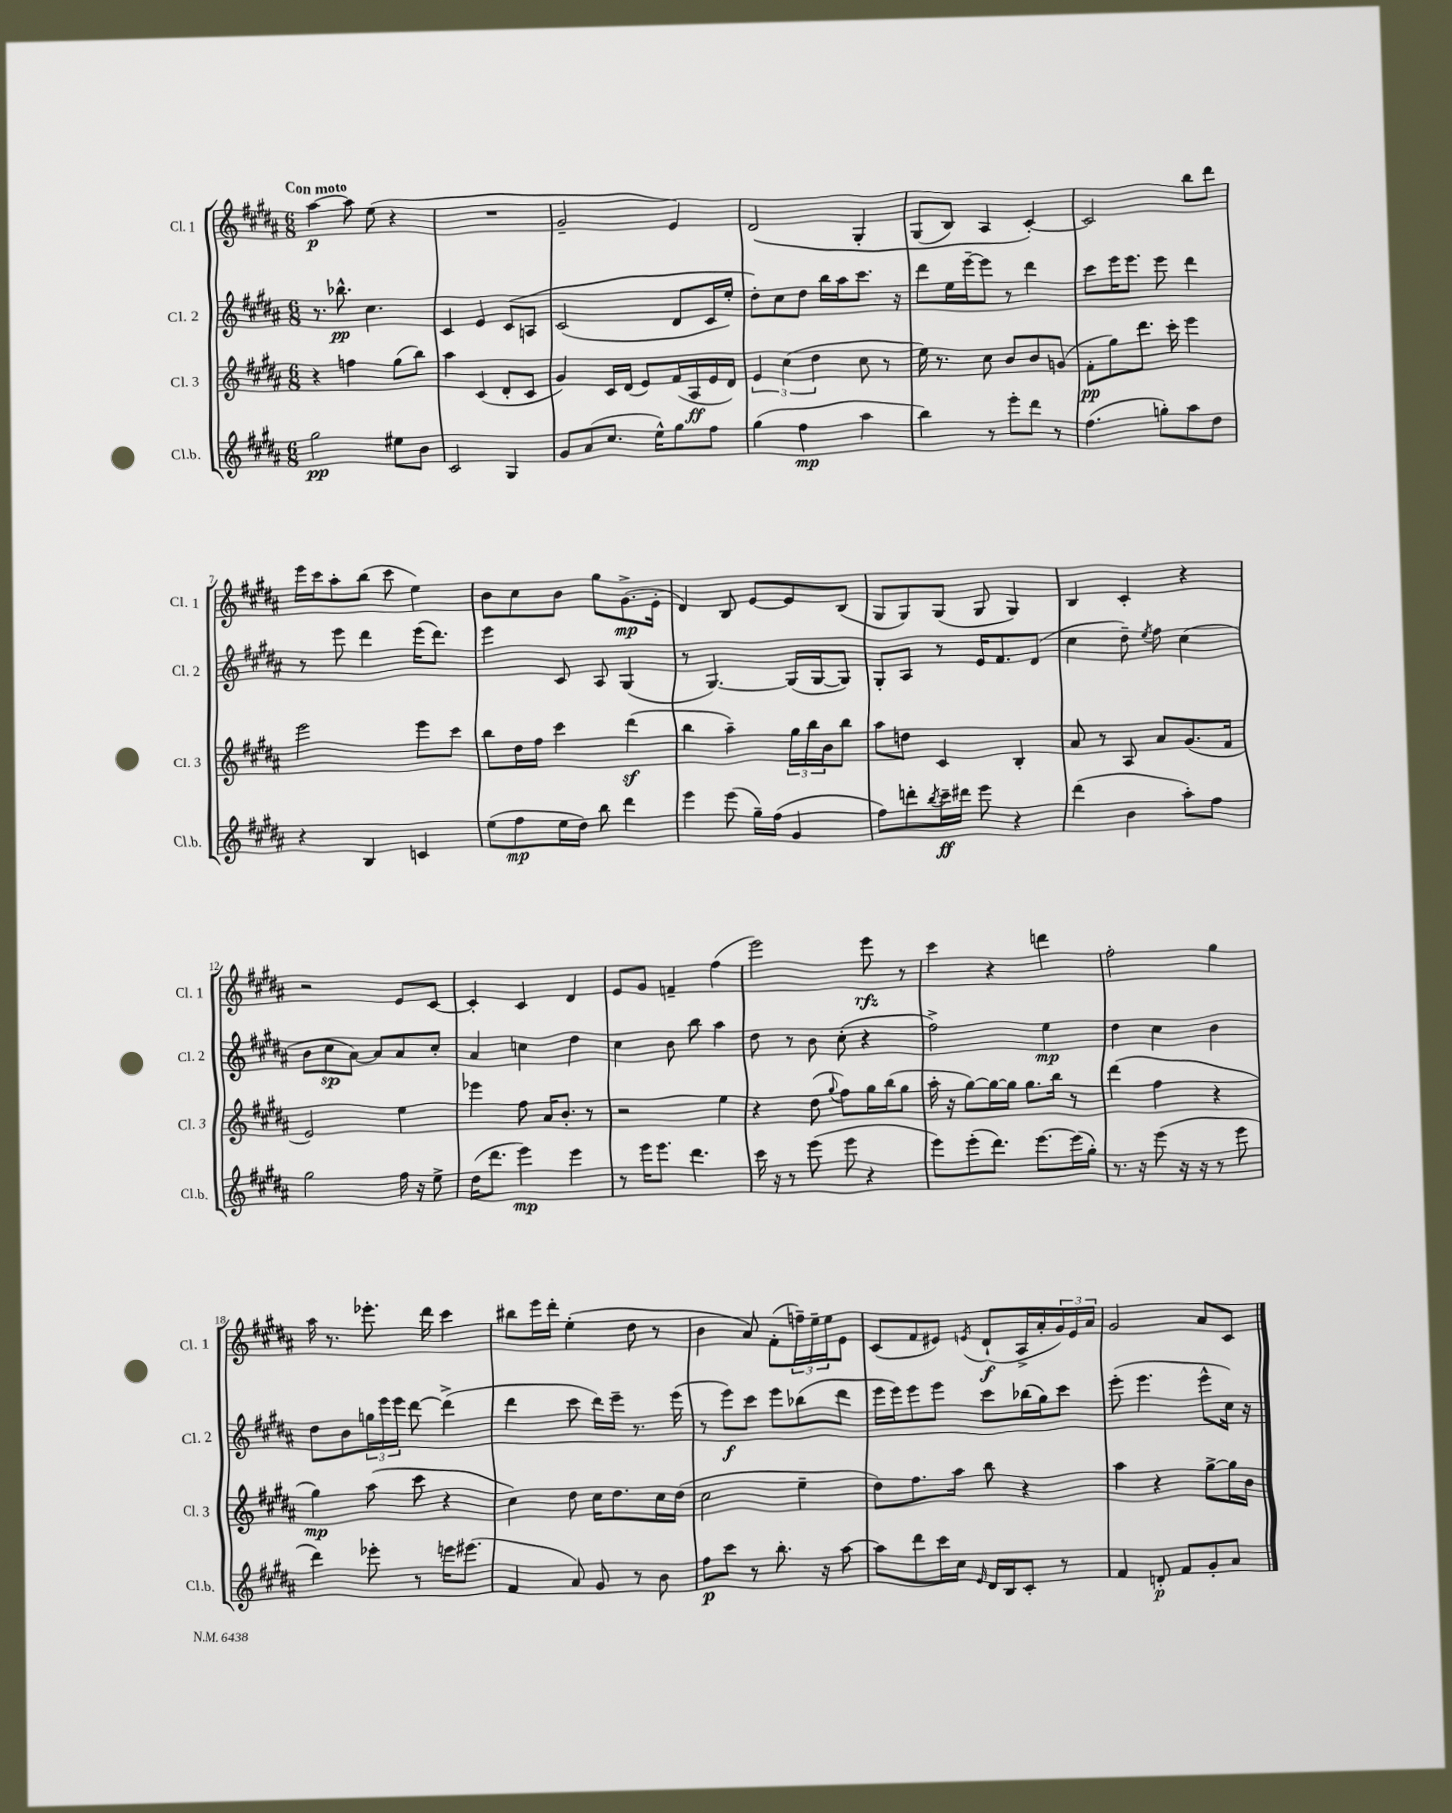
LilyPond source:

<<
\new StaffGroup <<
\new Staff = "s0" \with { instrumentName = "Cl. 1" shortInstrumentName = "Cl. 1" } {
    \clef treble \key b \major \numericTimeSignature \time 6/8 \tempo "Con moto"
    ais''4~\p ais''8 e''8( r4 |
    R2. |
    gis'2-- e'4) |
    dis'2\( gis4-. |
    gis8( b8) ais4 cis'4~-.\) |
    cis'2 b''8 dis'''8 |
    e'''16 cis'''16 ais''8-. b''8( cis'''8 e''4) |
    b'8 cis''8 b'8 gis''8 gis'8.->\mp( e'16-. |
    dis'4) b8 e'8~ e'8 b8( |
    gis8 gis8) gis8( gis8 gis4) |
    b4 cis'4-. r4 |
    r2 e'8 cis'8~ |
    cis'4-. cis'4 dis'4 |
    e'8 gis'8 f'4-- fis''4( |
    e'''2) e'''8\rfz r8 |
    cis'''4 r4 d'''4 |
    fis''2-. gis''4 |
    ais''16 r8. ees'''8.-. dis'''16 cis'''4 |
    bis''8 e'''16 dis'''16-. e''4-.( dis''8 r8 |
    b'4 ais'8) fis'8-.( \tuplet 3/2 { f''16--) e''16-- e''16 } e'8 |
    cis'8( fis'8 eis'8) \acciaccatura { e'8 } dis'8-!\f( ais16-> ais'16-. \tuplet 3/2 { gis'16) e'16 ais'16 } |
    gis'2 ais'8 cis'8 \bar "|." |
}
\new Staff = "s1" \with { instrumentName = "Cl. 2" shortInstrumentName = "Cl. 2" } {
    \clef treble \key b \major \numericTimeSignature \time 6/8
    r8. bes''8.-^\pp cis''4. |
    cis'4 e'4 cis'8\( a8 |
    cis'2( dis'8 cis'16 e''16-.) |
    dis''8-.\) cis''8 dis''8 b''16 ais''16 cis'''8. r16 |
    dis'''8 e''16 e'''16~-- e'''8 r8 dis'''4 |
    cis'''8 e'''16 e'''8. e'''8 dis'''4 |
    r8 e'''8 dis'''4 e'''16( dis'''8.) |
    e'''4 cis'8 ais8 gis4( |
    r8 gis4.~) gis16( gis16~ gis8) |
    gis8-. ais8 r8 e'16 fis'8. dis'8( |
    cis''4 dis''8--) \acciaccatura { e''8 } fis''8 cis''4( |
    b'8 cis''8\sp ais'8~) ais'8 ais'8 cis''8-. |
    ais'4 c''4 dis''4 |
    cis''4 b'8 b''8 ais''4 |
    dis''8 r8 b'8 cis''8-.( r4 |
    fis''2->) e''4\mp |
    dis''4 cis''4 b'4 |
    dis''8 b'8 \tuplet 3/2 { g''16 e'''16 e'''16 } dis'''8~ dis'''4->( |
    dis'''4 cis'''8 dis'''16) e'''16-- r8. e'''16( |
    r8 e'''8\f) cis'''8 e'''8 bes''8( dis'''8 |
    e'''16 e'''16) e'''8 e'''8 cis'''8 bes''16( gis''16) cis'''8 |
    e'''8-.( e'''4. e'''8-^ cis''16) r16 \bar "|." |
}
\new Staff = "s2" \with { instrumentName = "Cl. 3" shortInstrumentName = "Cl. 3" } {
    \clef treble \key b \major \numericTimeSignature \time 6/8
    r4 f''4 gis''8( b''8) |
    ais''4 cis'4( dis'8-. cis'8 |
    gis'4) cis'16 dis'16( e'8) fis'16( ais16\ff e'16 dis'16) |
    \tuplet 3/2 { e'4 cis''4( dis''4 } cis''8 r8 |
    e''16) r8. cis''8 b'8 b'8 g'8( |
    fis'8-.\pp gis''8) dis'''8. cis'''16-. e'''4 |
    e'''2 e'''8 cis'''8 |
    b''8 dis''16 fis''16 cis'''4 dis'''4\sf( |
    b''4 ais''4--) \tuplet 3/2 { gis''16 b''16 b'16 } b''8 |
    ais''8 d''8 cis'4 b4-. |
    ais'8 r8 ais8 ais'8 gis'8.( fis'16 |
    e'2) e''4 |
    ees'''4 fis''8 ais'16 b'8.-. r8 |
    r2 e''4 |
    r4 dis''8( \appoggiatura { gis''8 } fis''8) gis''16 b''16( gis''8 |
    ais''16-. r16 gis''8~) gis''16~ gis''16 gis''8. b''16 r8 |
    dis'''4( fis''4 r4 |
    gis''4\mp) ais''8( cis'''8 r4 |
    cis''4) dis''8 cis''16 dis''8. cis''16 dis''16( |
    cis''2 e''4-- |
    dis''8) fis''8. ais''16 b''8 r4 |
    ais''4 r4 gis''8~-> gis''16 b'16 \bar "|." |
}
\new Staff = "s3" \with { instrumentName = "Cl.b." shortInstrumentName = "Cl.b." } {
    \clef treble \key b \major \numericTimeSignature \time 6/8
    gis''2\pp eis''8 b'8 |
    cis'2 gis4 |
    gis'8 ais'8( cis''8. e''16-^) gis''8 fis''8 |
    gis''4( fis''4\mp ais''4 |
    b''4) r8 e'''8-. dis'''8 r8 |
    fis''4.( g''8-.) ais''8 dis''8 |
    r4 b4 c'4 |
    e''8( fis''8\mp e''16 dis''16) b''8 dis'''4 |
    e'''4 e'''8( gis''16--) fis''16( gis'4 |
    fis''8) d'''8-. \acciaccatura { b''8 } cis'''16--\ff dis'''16 e'''8 r4 |
    dis'''4( b'4 ais''8-.) fis''8 |
    gis''2 fis''16 r16 e''8-> |
    dis''16( dis'''8. e'''4\mp) e'''4 |
    r8 e'''16 e'''8. dis'''4. |
    cis'''16 r16 r8 e'''8( e'''8 r4 |
    e'''8) e'''8-.( dis'''8.) e'''8.~ e'''16( gis''16-.) |
    r8. r16 e'''8( r16 r16 r8 e'''8 |
    dis'''4) ees'''8-. r8 e'''16 eis'''8.( |
    fis'4 ais'8) gis'8 r8 b'8 |
    fis''8\p cis'''8 r8 b''8.-. r16 ais''8~ |
    ais''8 dis'''8 cis'''16 cis''16 \grace { e'16 } dis'16 b16 cis'8-. r8 |
    fis'4 d'8-.\p fis'8 gis'8-. ais'8 \bar "|." |
}
>>
>>
